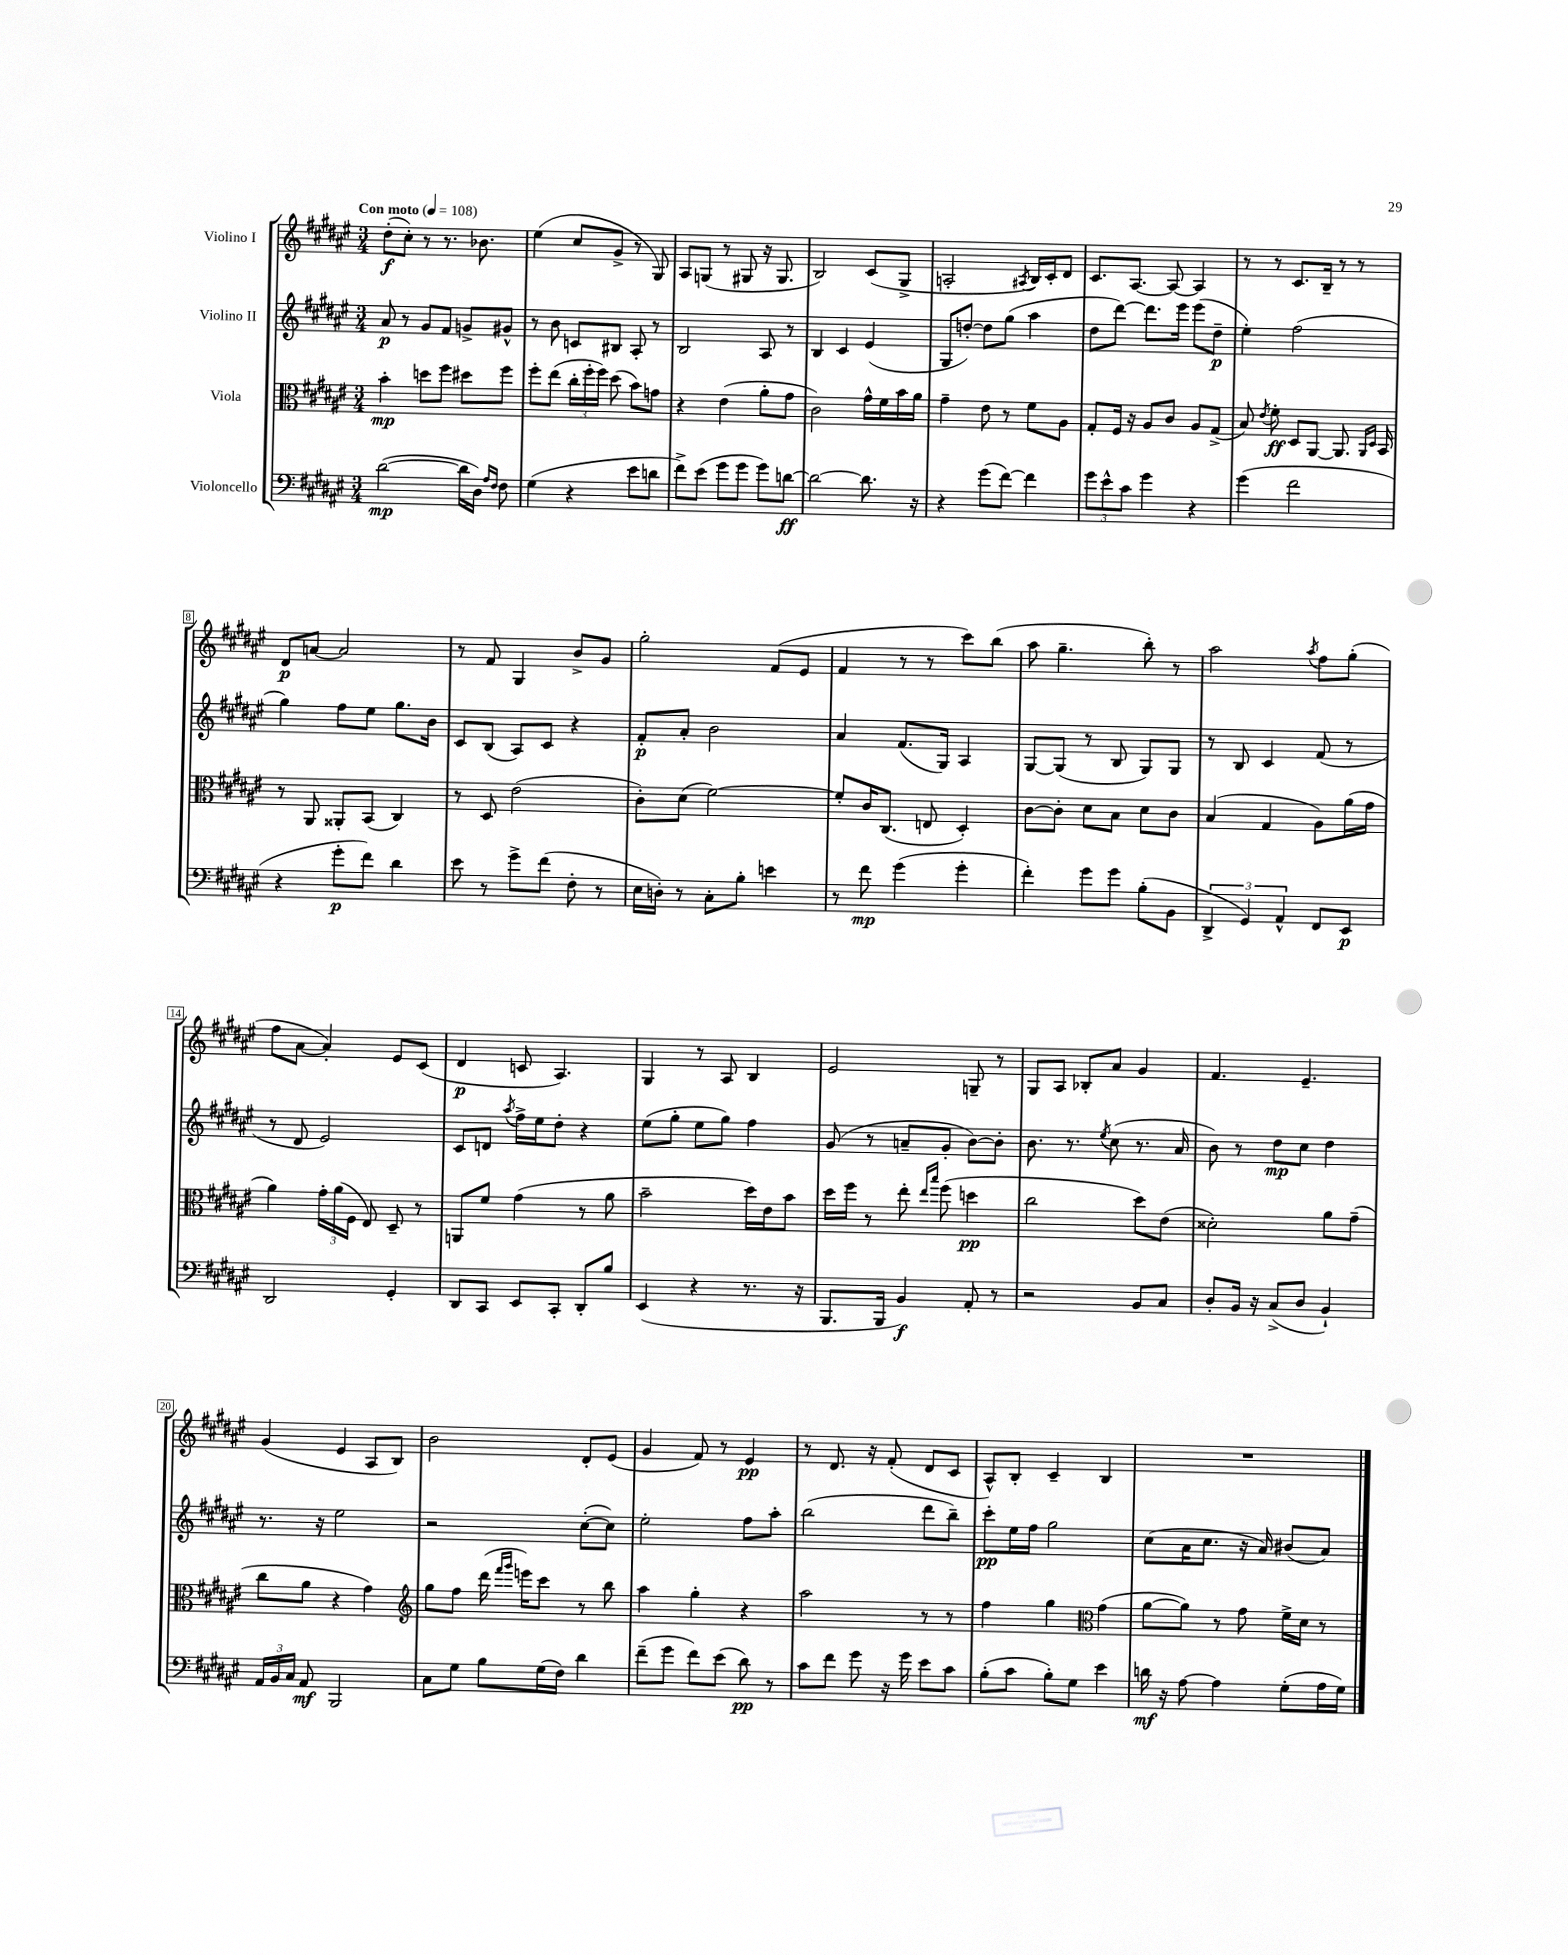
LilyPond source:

<<
\new StaffGroup <<
\new Staff = "s0" \with { instrumentName = "Violino I" } {
    \clef treble \key fis \major \numericTimeSignature \time 3/4 \tempo "Con moto" 4 = 108
    \autoBeamOff dis''8[-.\f( cis''8]-.) r8 r8. bes'8. |
    eis''4( cis''8[ gis'8]-> r8 gis8) |
    ais8[ g8]( r8 gis8 r16 gis8. |
    b2) cis'8[( gis8]-> |
    a2-. \acciaccatura { ais8 } b16[) cis'16-. dis'8] |
    cis'8.[ ais8.]~ ais8~ ais4 |
    r8 r8 cis'8.[ b16]-- r8 r8 |
    dis'8[\p a'8]~ a'2 |
    r8 fis'8 gis4 b'8[-> gis'8] |
    gis''2-. fis'8[( eis'8] |
    fis'4 r8 r8 cis'''8[) b''8]( |
    ais''8 gis''4.-- b''8-.) r8 |
    ais''2 \acciaccatura { ais''8 } fis''8[ gis''8]-.( |
    fis''8[ ais'8]~ ais'4-.) eis'8[ cis'8]( |
    dis'4\p c'8 ais4.) |
    gis4 r8 ais8 b4 |
    eis'2 g8-- r8 |
    gis8[ ais8] bes8[-. ais'8] gis'4 |
    fis'4. eis'4.-- |
    gis'4( eis'4 ais8[ b8]) |
    b'2 dis'8[-. eis'8]( |
    gis'4 fis'8) r8 eis'4\pp |
    r8 dis'8. r16 fis'8-.( dis'8[ cis'8] |
    ais8[-^) b8]-. cis'4-- b4 |
    R2. \bar "|." |
}
\new Staff = "s1" \with { instrumentName = "Violino II" } {
    \clef treble \key fis \major \numericTimeSignature \time 3/4
    \autoBeamOff ais'8\p r8 gis'8[ fis'8] g'8[-> gis'8]-^ |
    r8 b'8 c'8[ bis8] ais8-. r8 |
    b2 ais8 r8 |
    b4 cis'4 eis'4( |
    gis8[ d''8]~-.) d''8[ gis''8]( ais''4 |
    dis''8[ dis'''8]~) dis'''8.[ eis'''16] eis'''8[( dis''8]--\p |
    eis''4-.) fis''2( |
    gis''4) fis''8[ eis''8] gis''8.[ b'16] |
    cis'8[ b8]( ais8[) cis'8] r4 |
    fis'8[-.\p ais'8]-. b'2 |
    ais'4 fis'8.[( gis16]) ais4 |
    gis8[~ gis8]( r8 b8 gis8[) gis8] |
    r8 b8 cis'4 fis'8( r8 |
    r8 dis'8 eis'2) |
    cis'8[ d'8] \acciaccatura { ais''8 } fis''16[-> eis''16 dis''8]-. r4 |
    eis''8[( gis''8]-. eis''8[ gis''8]) fis''4 |
    gis'8( r8 a'8[-- gis'8]-. b'8[~) b'8]-. |
    b'8. r8. \acciaccatura { eis''8 } cis''8( r8. ais'16 |
    b'8) r8 dis''8[\mp cis''8] dis''4 |
    r8. r16 eis''2 |
    r2 cis''8[~-.( cis''8]) |
    eis''2-. fis''8[ ais''8]-. |
    b''2( dis'''8[ b''8]--) |
    cis'''8[-.\pp eis''16 fis''16] gis''2 |
    cis''8[( ais'16 cis''8.] r16 ais'16) bis'8[( ais'8]) \bar "|." |
}
\new Staff = "s2" \with { instrumentName = "Viola" } {
    \clef alto \key fis \major \numericTimeSignature \time 3/4
    \autoBeamOff b'4-.\mp d''8[ fis''8] dis''8[ fis''8] |
    fis''8[-. eis''8]( \tuplet 3/2 { cis''16[-. fis''16-. fis''16]) } dis''8( b'8[) g'8] |
    r4 eis'4( ais'8[-. gis'8] |
    cis'2) gis'16[-^ fis'16 b'16 ais'16] |
    gis'4-- eis'8 r8 fis'8[ ais8] |
    gis8[-. fis16] r16 ais8[ cis'8] ais8[ gis8]->( |
    b8) \acciaccatura { eis'8 } fis'8-.\ff dis8[ ais,8]~ ais,8. \grace { ais,16[ dis16] } b,16 |
    r8 ais,8 aisis,8[-. b,8]( cis4) |
    r8 dis8 eis'2( |
    cis'8[-.) dis'8]( fis'2~) |
    fis'8[-. cis'16 cis8.]( e8 dis4-.) |
    cis'8[~ cis'8]-. dis'8[ b8] dis'8[ cis'8] |
    b4( gis4 ais8[) ais'16( gis'16] |
    ais'4) \tuplet 3/2 { gis'16[-. ais'16( fis16] } eis8) dis8-- r8 |
    a,8[ fis'8] gis'4( r8 ais'8 |
    b'2-- dis''16[) eis'16 b'8] |
    dis''16[ fis''16] r8 eis''8-. \grace { eis''16[ b''16] } fis''8( d''4\pp |
    cis''2 dis''8[) eis'8]( |
    disis'2-.) ais'8[ gis'8]--( |
    cis''8[ ais'8] r4 gis'4) |
    \clef treble gis''8[ fis''8] dis'''16( \grace { fis'''16[ gis'''16] } e'''16[) cis'''8] r8 b''8 |
    ais''4 gis''4-. r4 |
    ais''2 r8 r8 |
    fis''4 gis''4 \clef alto gis'4( |
    ais'8[~ ais'8]) r8 gis'8 fis'16[-> dis'16] r8 \bar "|." |
}
\new Staff = "s3" \with { instrumentName = "Violoncello" } {
    \clef bass \key fis \major \numericTimeSignature \time 3/4
    \autoBeamOff dis'2~\mp( dis'16[ dis16]) \grace { ais16[ fis16] } fis8 |
    gis4( r4 eis'8[ d'8] |
    fis'8[->) eis'8]( gis'8[ gis'8] gis'8[) d'8]~\ff |
    d'2~ d'8. r16 |
    r4 gis'8[( fis'8]~) fis'4 |
    \tuplet 3/2 { gis'8[ eis'8-^ cis'8] } gis'4 r4 |
    gis'4( fis'2 |
    r4 gis'8[-.\p fis'8]) dis'4 |
    eis'8 r8 gis'8[-> fis'8]( fis8-. r8 |
    eis16[ d16]-.) r8 cis8[-. b8]-. e'4 |
    r8 fis'8\mp gis'4( gis'4-. |
    fis'4-.) gis'8[ gis'8] b8[-.( b,8] |
    \tuplet 3/2 { dis,4-> gis,4) ais,4-^ } fis,8[ eis,8]\p |
    dis,2 gis,4-. |
    dis,8[ cis,8] eis,8[ cis,8]-. dis,8[-. b8] |
    eis,4( r4 r8. r16 |
    b,,8.[ b,,16] b,4\f) ais,8-. r8 |
    r2 b,8[ cis8] |
    dis8[-. b,16] r16 cis8[->( dis8] b,4-!) |
    \tuplet 3/2 { ais,16[ b,16 cis16] } ais,8\mf b,,2 |
    cis8[ gis8] b8[ gis16( fis16]) dis'4 |
    fis'8[--( gis'8] fis'8[) eis'8]( dis'8\pp) r8 |
    cis'8[ fis'8] gis'8 r16 gis'16 eis'8[ cis'8] |
    b8[-.( cis'8] b8[-.) gis8] eis'4 |
    d'16\mf r16 ais8~ ais4 gis8[-.( ais16 gis16]) \bar "|." |
}
>>
>>
\layout { \context { \Score \override BarNumber.stencil = #(make-stencil-boxer 0.1 0.3 ly:text-interface::print) } }
